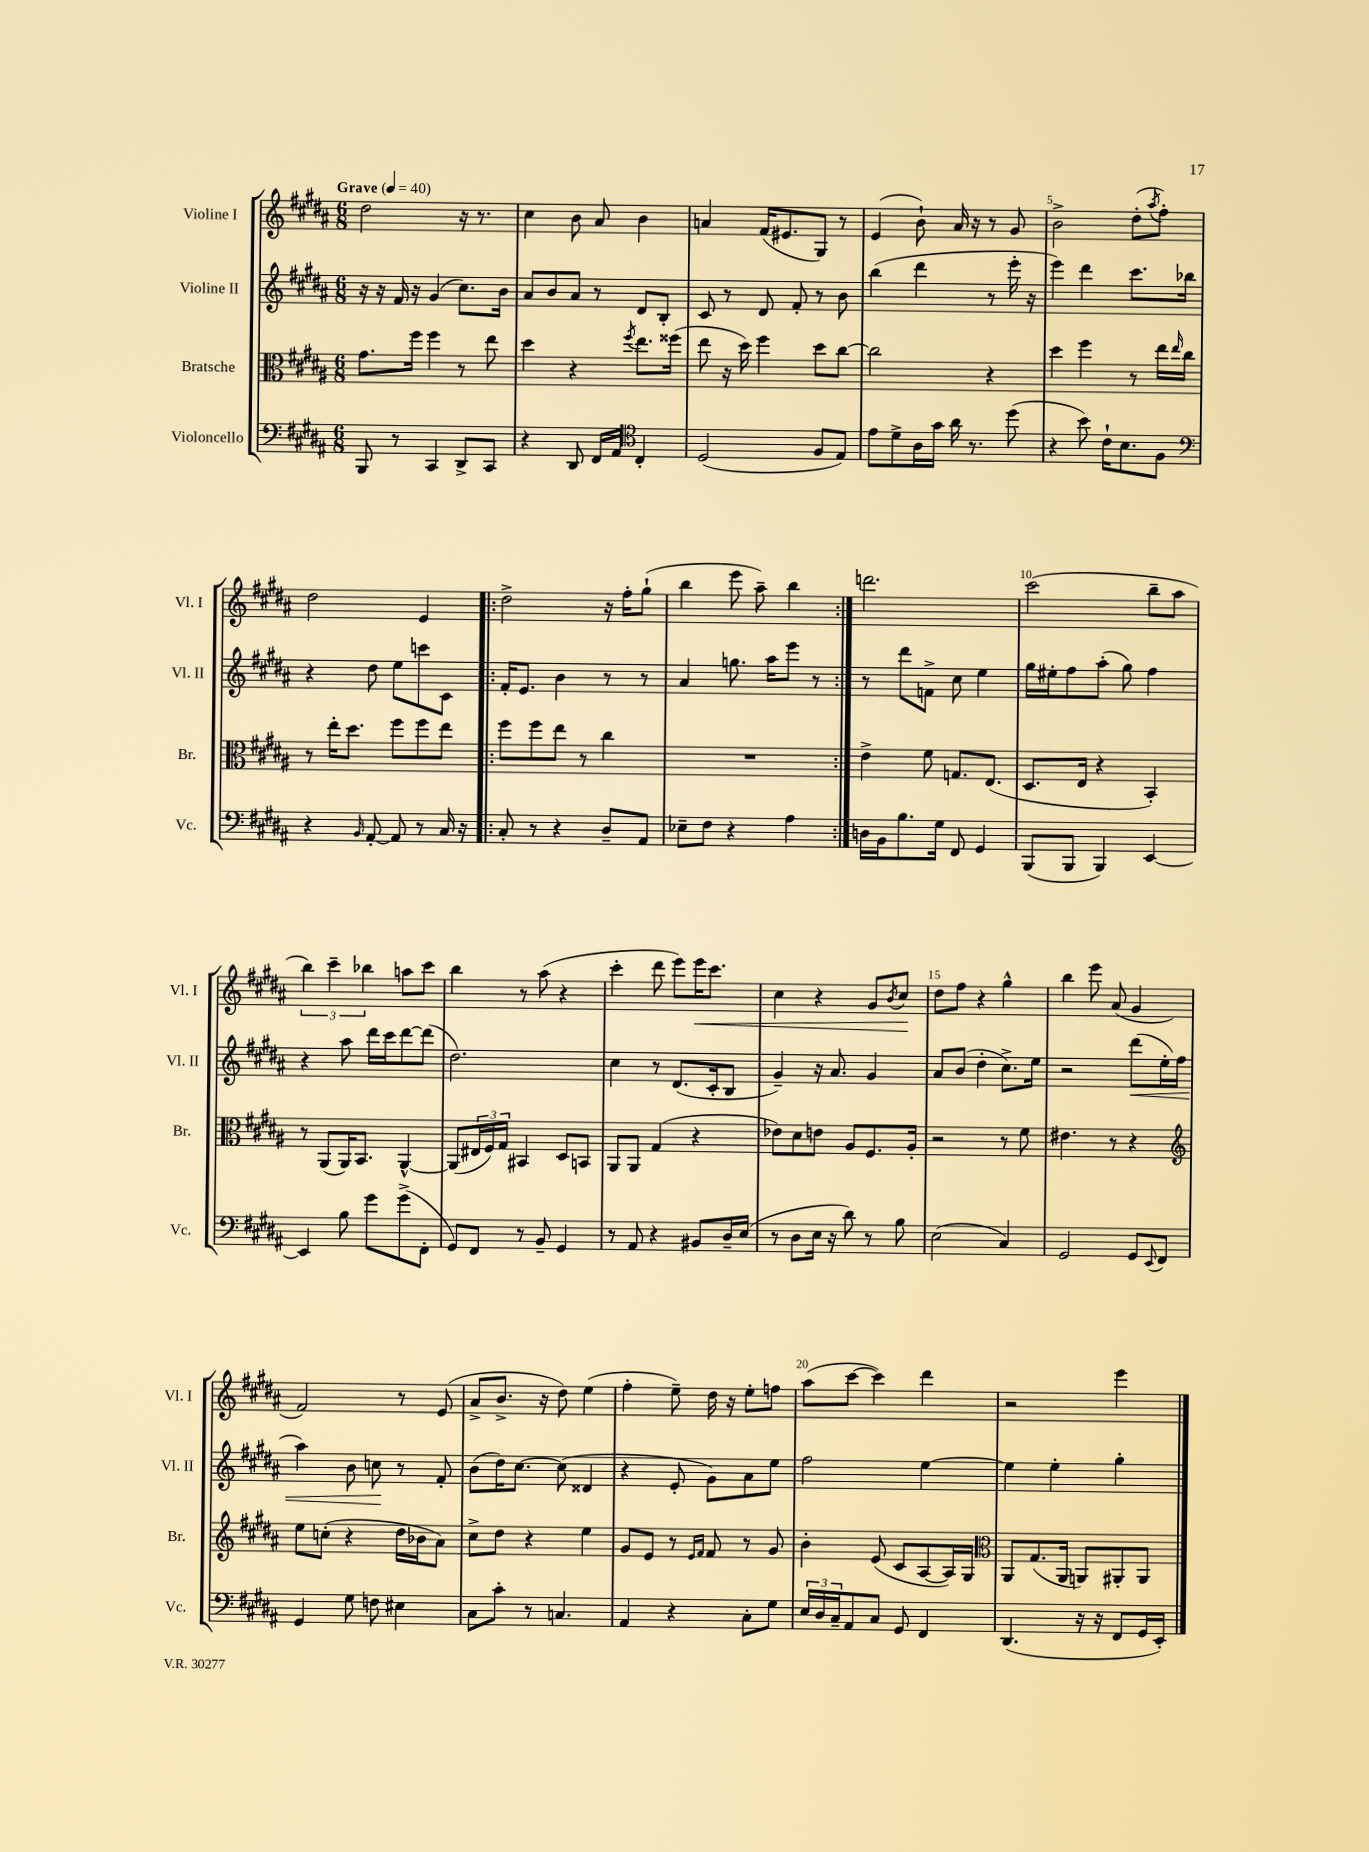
<<
\new StaffGroup <<
\new Staff = "s0" \with { instrumentName = "Violine I" shortInstrumentName = "Vl. I" } {
    \clef treble \key b \major \numericTimeSignature \time 6/8 \tempo "Grave" 4 = 40
    dis''2 r16 r8. |
    cis''4 b'8 ais'8 b'4 |
    a'4 fis'16( eis'8. gis8) r8 |
    e'4( b'8-!) ais'16 r16 r8 gis'8 |
    b'2-> dis''8-.( \acciaccatura { ais''8 } fis''8-.) |
    dis''2 e'4 |
    \repeat volta 2 { dis''2-> r16 fis''16-. gis''8-!( |
    b''4 e'''8 ais''8--) b''4 | }
    d'''2. |
    cis'''2( b''8-- ais''8 |
    \tuplet 3/2 { b''4) cis'''4-- bes''4 } a''8 cis'''8 |
    b''4 r8 ais''8( r4 |
    cis'''4-. dis'''8 e'''8) e'''16\< cis'''8. |
    cis''4 r4 gis'8 \acciaccatura { b'8 } cis''8\! |
    dis''8 fis''8 r4 gis''4-^ |
    b''4 e'''8 ais'8( gis'4 |
    fis'2) r8 e'8( |
    ais'8-> b'8.-> r16 dis''8) e''4( |
    fis''4-. e''8--) dis''16 r16 e''8-. f''8 |
    ais''8( cis'''8~ cis'''4) dis'''4 |
    r2 e'''4 \bar "|." |
}
\new Staff = "s1" \with { instrumentName = "Violine II" shortInstrumentName = "Vl. II" } {
    \clef treble \key b \major \numericTimeSignature \time 6/8
    r16 r16 fis'16 r16 gis'4( cis''8.) b'16 |
    ais'8 b'8 ais'8 r8 dis'8 b8-. |
    cis'8 r8 dis'8 fis'8-. r8 b'8 |
    b''4( dis'''4 r8 e'''16-. r16 |
    e'''4) dis'''4 cis'''8. bes''16 |
    r4 dis''8 e''8 c'''8 cis'8 |
    \repeat volta 2 { fis'16-. e'8. b'4 r8 r8 |
    ais'4 g''8. ais''16 e'''8 r8 | }
    r8 dis'''8 f'8-> cis''8 e''4 |
    gis''16 eis''16-. fis''8 ais''8-.( gis''8) fis''4 |
    r4 ais''8 dis'''16 cis'''16 dis'''8~ dis'''8( |
    dis''2.) |
    cis''4 r8 dis'8.( cis'16-. b8 |
    gis'4--) r16 ais'8. gis'4 |
    ais'8 b'8( dis''4-. cis''8.->) e''16 |
    r2 dis'''8\<( e''16-. fis''16 |
    ais''4) b'8 c''8\! r8 fis'8-. |
    b'8( dis''16) cis''8.~ cis''8( disis'4 |
    r4 e'8-. gis'8) ais'8 e''8 |
    fis''2 e''4~ |
    e''4 e''4-. gis''4-. \bar "|." |
}
\new Staff = "s2" \with { instrumentName = "Bratsche" shortInstrumentName = "Br." } {
    \clef alto \key b \major \numericTimeSignature \time 6/8
    gis'8. fis''16 fis''4 r8 e''8 |
    dis''4 r4 \acciaccatura { fis''8 } e''8. fisis''16( |
    e''8 r16 dis''16) fis''4 dis''8 cis''8~ |
    cis''2 r4 |
    dis''4 fis''4 r8 e''16 \grace { e''16 } cis''16 |
    r8 e''16-. dis''8. fis''8 fis''8 e''8 |
    \repeat volta 2 { fis''8 fis''8 e''8 r8 cis''4 |
    R2. | }
    e'4-> fis'8 g8. e8.( |
    dis8. e16 r4 b,4-.) |
    r8 ais,8( ais,16) b,8. ais,4~-^ |
    ais,8( \tuplet 3/2 { eis16 fis16) gis16 } bis,4 dis8 b,8 |
    ais,8 ais,8 gis4( r4 |
    ees'8) dis'8 e'8 ais8 fis8. ais16-. |
    r2 r8 fis'8 |
    eis'4. r8 r4 |
    \clef treble e''8 c''8-.( r4 dis''16 bes'16 ais'8) |
    cis''8-> dis''8 r4 e''4 |
    gis'8 e'8 r8 \grace { e'16 fis'16 } fis'8 r8 gis'8 |
    b'4-. e'8( cis'8 ais8~ ais16) gis16 |
    \clef alto ais,8 gis8.( ais,16 a,8) ais,8-. ais,8 \bar "|." |
}
\new Staff = "s3" \with { instrumentName = "Violoncello" shortInstrumentName = "Vc." } {
    \clef bass \key b \major \numericTimeSignature \time 6/8
    b,,8 r8 cis,4 dis,8-> cis,8 |
    r4 dis,8 fis,16 ais,16 \clef tenor cis4-. |
    dis2( fis8 e8) |
    e'8 dis'8-> ais16 gis'16 ais'16 r8. dis''8( |
    r4 b'8) cis'16-! b8. fis8 |
    \clef bass r4 \grace { b,16 } ais,8~-. ais,8 r8 cis16 r16 |
    \repeat volta 2 { cis8-. r8 r4 dis8-- ais,8 |
    ees8-- fis8 r4 ais4 | }
    d16 b,16 b8. gis16 fis,8 gis,4 |
    b,,8( b,,8 b,,4) e,4~ |
    e,4 b8 gis'8 gis'8->( fis,8-. |
    gis,8) fis,8 r8 b,8-- gis,4 |
    r8 ais,8 r4 bis,8 dis16-- e16( |
    r8 dis8 e16 r16 dis'8) r8 b8 |
    e2( cis4) |
    gis,2 gis,8 \appoggiatura { e,8 } fis,8 |
    gis,4 gis8 f8 eis4 |
    cis8 cis'8-. r8 c4. |
    ais,4 r4 cis8-. gis8 |
    \tuplet 3/2 { e16 dis16 cis16-- } ais,8 cis8 gis,8 fis,4 |
    dis,4.( r16 r16 fis,8 gis,16 e,16-.) \bar "|." |
}
>>
>>
\layout { \context { \Score \override BarNumber.break-visibility = ##(#f #t #t) barNumberVisibility = #(every-nth-bar-number-visible 5) } }
